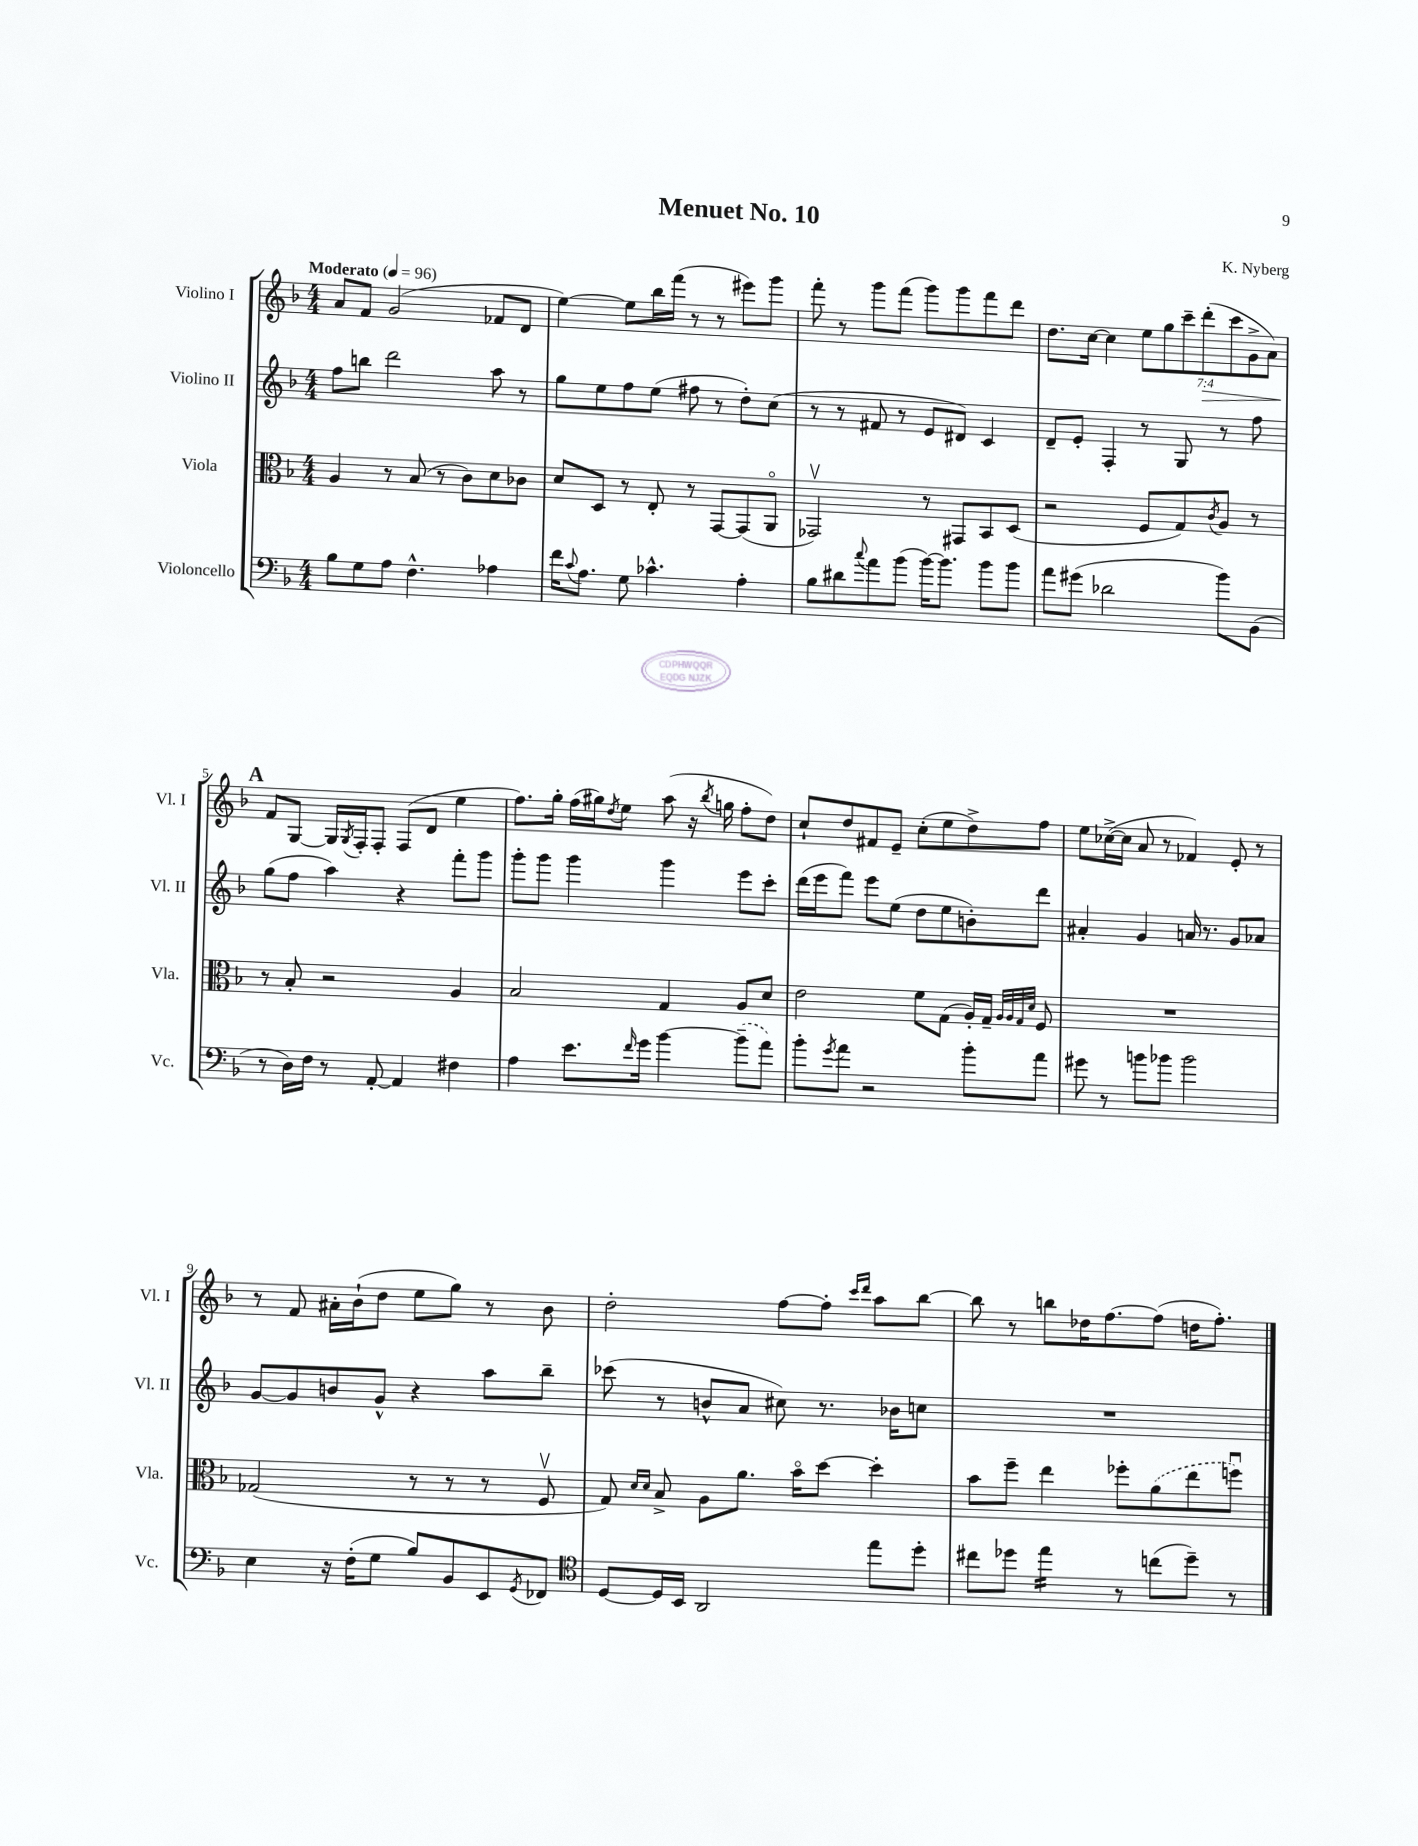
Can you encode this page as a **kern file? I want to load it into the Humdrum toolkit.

**kern	**kern	**kern	**kern	**dynam
*part4	*part3	*part2	*part1	*part1
*staff4	*staff3	*staff2	*staff1	*staff1
*I"Violoncello	*I"Viola	*I"Violino II	*I"Violino I	*
*I'Vc.	*I'Vla.	*I'Vl. II	*I'Vl. I	*
*clefF4	*clefC3	*clefG2	*clefG2	*
*k[b-]	*k[b-]	*k[b-]	*k[b-]	*
*M4/4	*M4/4	*M4/4	*M4/4	*
*MM96	*MM96	*MM96	*MM96	*
=1	=1	=1	=1	=1
!	!	!	!LO:TX:a:B:t=Moderato	!
8B-\L	4A/	8ff\L	8a/L	.
8G\	.	8bbn\J	8f/J	.
8A\J	8r	2ddd\	(2g/	.
4.F^^\	(8B-/	.	.	.
.	8r	.	.	.
.	8c\L)	.	.	.
4A-X\	8d\	8aa\	8f-X/L	.
.	8c-X\J	8r	8d/J	.
=2	=2	=2	=2	=2
16f\KL	8d/L	8gg\L	[4ee\)	.
8qqc/	.	.	.	.
8.A\J	.	.	.	.
.	8D/J	8ee\	.	.
8G\	8r	8ff\	8ee\L]	.
4.c-X^^\	8E'/	(8ee\J	16bb-\L	.
.	.	.	(16fff\JJ	.
.	8r	8ff#X\	8r	.
.	[8GG/L	8r	8r	.
4A'\	(8GG/]	8dd'\L)	8eee#X\L)	.
.	8AA/J	(8cc\J	8ggg\J	.
=3	=3	=3	=3	=3
8B-\L	2GG-Xv/)	8r	8fff'\	.
8d#X\	.	8r	8r	.
8qqcc/	.	.	.	.
8a\	.	8f#X/	8ggg\L	.
(8b-\J	.	8r	(8fff\J	.
[16b-\KL)	8r	8e/L	8ggg\L)	.
8.b-\J]	.	.	.	.
.	8GG#X/L	8d#X/J)	8ggg\	.
8b-\L	8BB-/	4c/	8fff\	.
8b-\J	(8D/J	.	8ddd\J	.
=4	=4	=4	=4	=4
8a\L	2r	8d~/L	8.dd\L	.
(8g#X\J	.	8e'/J	.	.
.	.	.	[16cc\Jk	.
2d-X\	.	4F'/	4cc\]	.
.	8F/L	8r	14ee\L	.
.	.	.	14gg\	.
.	8G/)	8G/	.	.
.	.	.	14ccc~\	.
!	!	!	!	!LO:HP:b
.	.	.	(14ddd'\	>
.	8qc/	.	.	.
8b-\L)	8A/J	8r	.	.
.	.	.	14ccc\	.
.	.	.	14g^\	.
(8BB-\J	8r	8ff\	.	.
.	.	.	14a\J)	.
!!LO:LB:g=z
!!LO:REH:place=s1:t=A
=5	=5	=5	=5	=5
8r	8r	(8gg\L	8f/L	.
16D\LL)	8B-'/	8ff\J	[8G/J	]
16F\JJ	.	.	.	.
8r	2r	4aa\)	16G/LL]	.
.	.	.	8qG/	.
.	.	.	16F'/J	.
[8AA'/	.	.	8F'/J	.
4AA/]	.	4r	(8F/L	.
.	.	.	8d/J	.
4F#X\	4A/	8fff'\L	4ee\	.
.	.	8ggg\J	.	.
=6	=6	=6	=6	=6
4A\	2B-/	8ggg'\L	8.ff\L)	.
.	.	8ggg\J	.	.
.	.	.	16gg'\Jk	.
8.e\L	.	4ggg\	(16ff\LL	.
.	.	.	16gg#X\J)	.
.	.	.	8qdd/	.
.	.	.	8ee\J	.
16qqf/	.	.	.	.
16g\Jk	.	.	.	.
[4b-\	4G/	4ggg\	(8aa\	.
.	.	.	16r	.
.	.	.	8qbb-/	.
.	.	.	16ggn\	.
(8b-~\L]	8A/L	8eee\L	8ff'\L	.
8a\J)	8d/J	8ccc'\J	8dd\J)	.
=7	=7	=7	=7	=7
8b-'\L	2e\	(16ddd\LL	8cc`/L	.
.	.	16eee\J	.	.
8qg/	.	.	.	.
8a\J	.	8fff\J)	8dd/	.
2r	.	8eee\L	8f#X/	.
.	.	(8ee\J	8e~/J	.
.	8f\L	8dd\L	(8cc'\L	.
.	(8G\J	8ee\	8ee\	.
8b-'\L	16A'/LL)	8bn'\)	8dd^\)	.
.	16G~/JJ	.	.	.
.	32qqA/LLL	.	.	.
.	32qqA/	.	.	.
.	32qqG/	.	.	.
.	32qqd/JJJ	.	.	.
8a\J	8F/	8ddd\J	8ff\J	.
=8	=8	=8	=8	=8
8g#X\	1r	4a#X'/	8ee\L	.
8r	.	.	([16cc-X^\L	.
.	.	.	16cc-\JJ]	.
8bn\L	.	4g/	8a/	.
8b-X\J	.	.	8r	.
2b-\	.	16an/	4f-X/)	.
.	.	8.r	.	.
.	.	8g/L	8e'/	.
.	.	8a-X/J	8r	.
!!LO:LB:g=z
=9	=9	=9	=9	=9
4E\	(2G-X/	[8g/L	8r	.
.	.	8g/]	8f/	.
16r	.	8bn/	16a#X'\LL	.
(16F'\KL	.	.	(16b-`\J	.
8G\J	.	8g^^/J	8dd\J	.
8B-/L)	8r	4r	8ee\L	.
8BB-/	8r	.	8gg\J)	.
8EE/	8r	8aa\L	8r	.
8qGG/	.	.	.	.
8FF-X/J	8Fv/	8bb-~\J	8b-\	.
=10	=10	=10	=10	=10
*clefC4	*	*	*	*
[8D/L	8G/)	(8ccc-X\	2dd'\	.
.	16qqd/LL	.	.	.
.	16qqd/JJ	.	.	.
16D/L]	8B-^/	8r	.	.
16BB-/JJ	.	.	.	.
2AA/	8A\L	8bn^^/L	.	.
.	8.a\J	8a/J	.	.
.	.	8cc#X\)	[8ff\L	.
.	16b-\KL	.	.	.
.	[8dd\J	8.r	8ff'\J]	.
.	.	.	16qqccc/LL	.
.	.	.	16qqddd/JJ	.
8ee\L	4dd'\]	.	8aa\L	.
.	.	16b-X\KL	.	.
8dd'\J	.	8ccn\J	[8bb-\J	.
=11	=11	=11	=11	=11
8cc#X\L	8b-\L	1r	8bb-\]	.
8dd-X\J	8ff~\J	.	8r	.
*tremolo	*	*	*	*
16ee\LL	4ee\	.	8bbn\L	.
16ee\	.	.	.	.
16ee\	.	.	16dd-X\K	.
16ee\JJ	.	.	[8.ff\	.
*Xtremolo	*	*	*	*
8r	8ff-X'\L	.	.	.
(8ccn\L	(8a\	.	(8ff\J]	.
8dd-~\J)	8ee\	.	16ddn\KL	.
.	.	.	8.ff'\J)	.
8r	8ffnu\J)	.	.	.
==	==	==	==	==
*-	*-	*-	*-	*-
